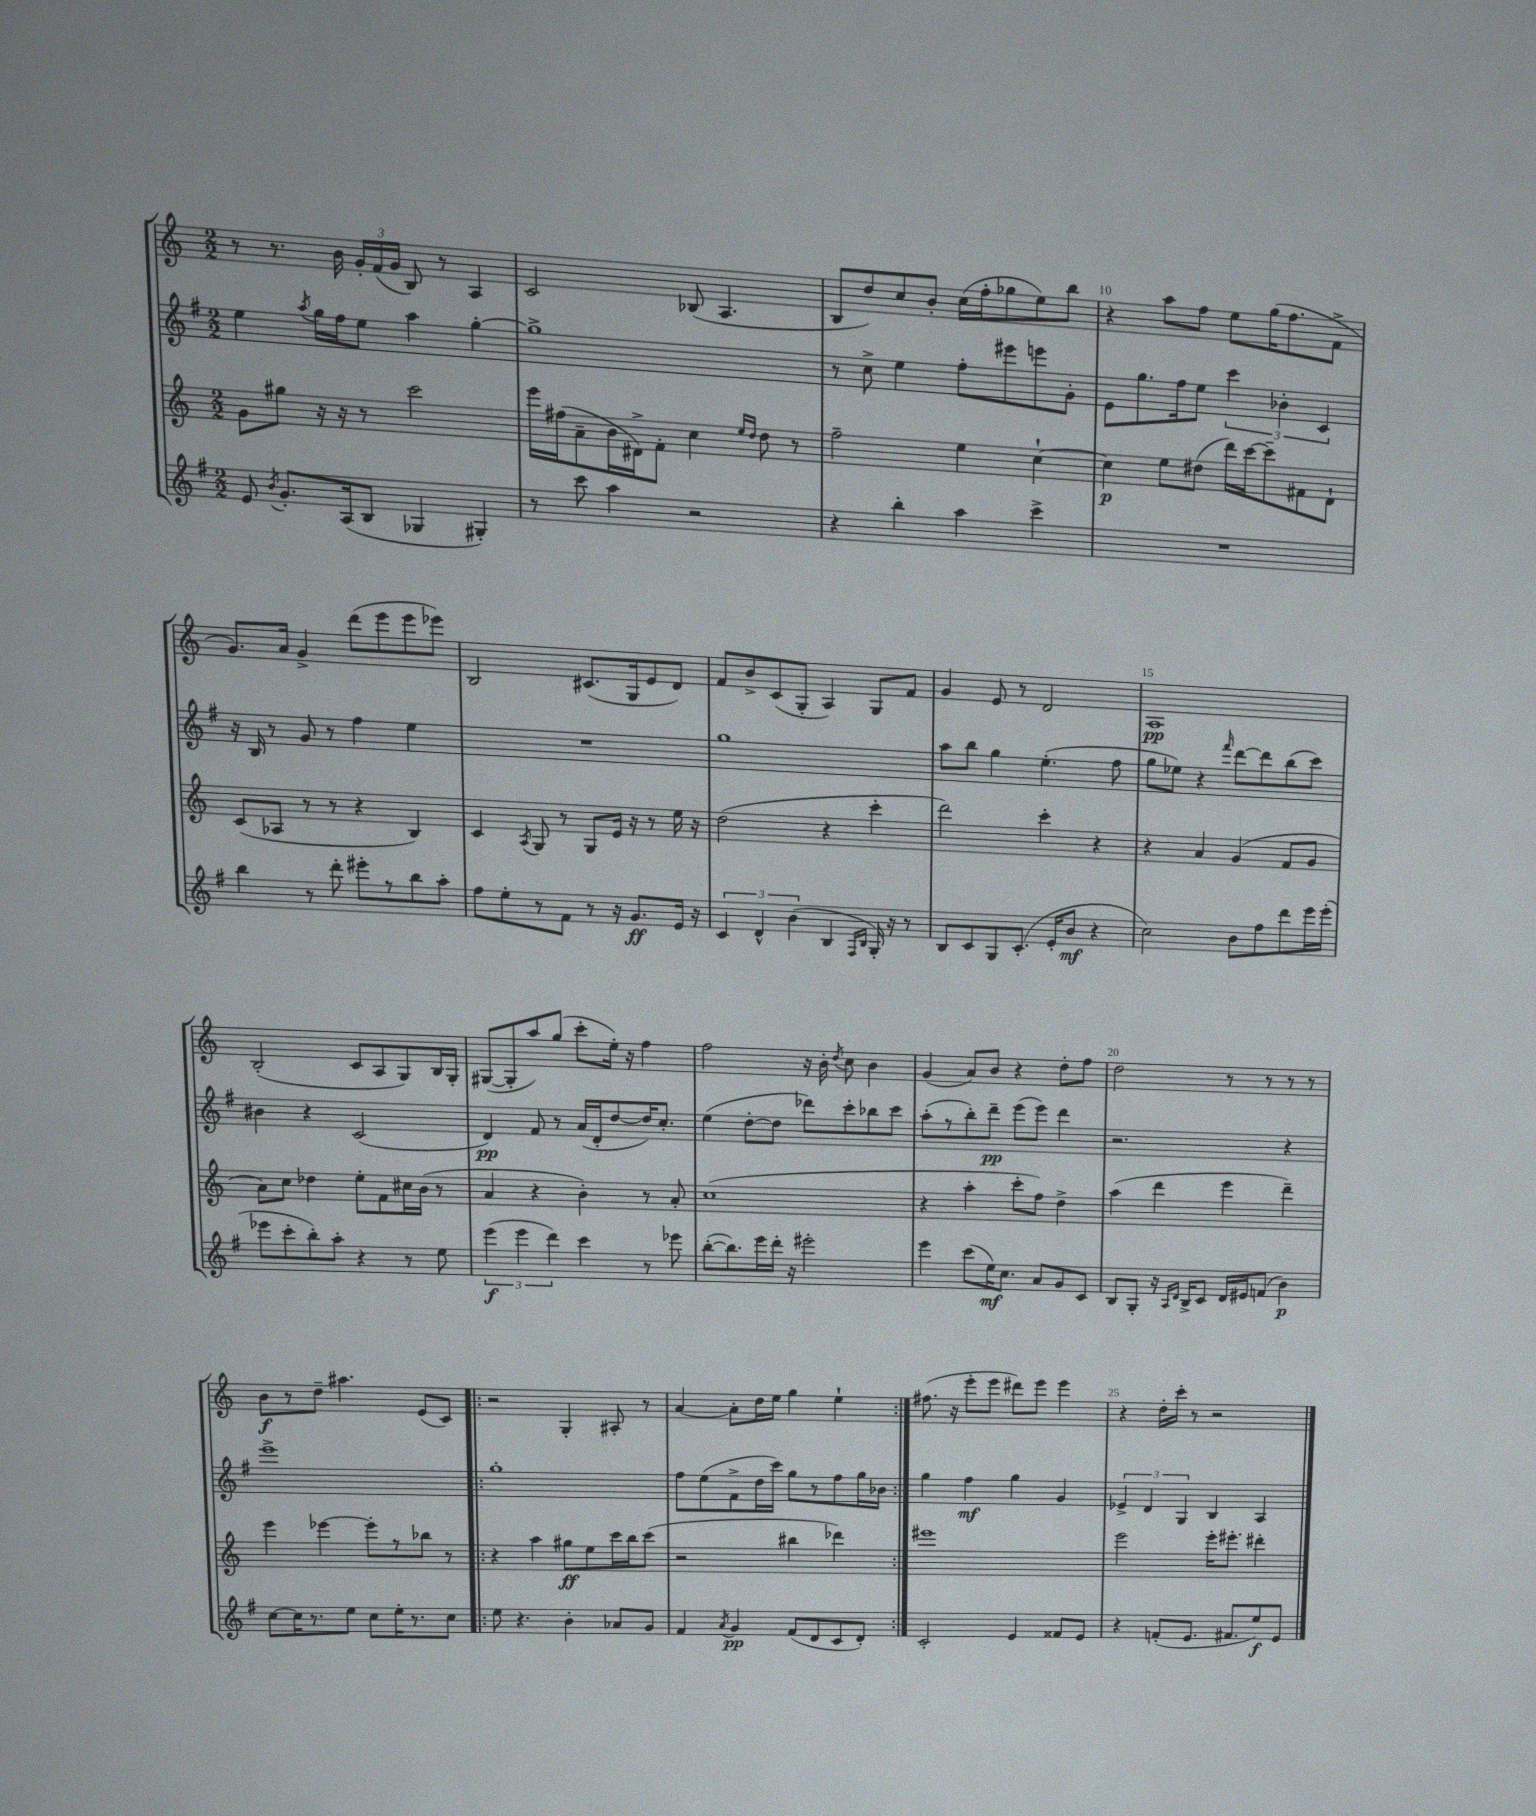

**kern	**kern	**kern	**kern
*staff4	*staff3	*staff2	*staff1
*clefG2	*clefG2	*clefG2	*clefG2
*k[f#]	*k[]	*k[f#]	*k[]
*M2/2	*M2/2	*M2/2	*M2/2
8e	8g	4ee	8r
8qb	.	.	.
8.g'	8gg#	.	8.r
.	.	8qaa	.
.	16r	16gg	.
(16A	16r	16ff#	16b
8B	8r	8ee	24g'
.	.	.	(24f
.	.	.	24g
4G-	2ccc	4aa	8B)
.	.	.	8r
4G#')	.	[4gg'	4A
=	=	=	=
8r	16eee	1gg^]	2c
.	(16ff#	.	.
8ccc	8a~	.	.
4aa	16b	.	.
.	16d#^)	.	.
.	8f'	.	.
2r	4cc	.	(8B-
.	.	.	4.A
.	16qqee	.	.
.	16qqdd	.	.
.	8dd	.	.
.	8r	.	.
=	=	=	=
4r	2ff~	8r	8B
.	.	8cc^	8dd)
4bb'	.	4ee	8cc
.	.	.	8b'
4aa	4ee	8ff#'	(16cc
.	.	.	16ff'
.	.	8eee#	8gg-
4ccc^	[4cc`	8eee	8ee)
.	.	8g'	8bb
=	=	=	=
1r	4cc]	8e	4r
.	.	8.gg	.
.	8ee	.	8aa
.	.	16ff#	.
.	(8dd#	8ee	8ff
.	16ddd)	6ccc	8ee
.	[16ccc	.	.
.	8ccc~]	.	(16gg
.	.	6b-'	.
.	.	.	8.ff
.	8f#	.	.
.	.	6c	.
.	8d`	.	8f^
=	=	=	=
4bb	(8c	16r	8.g)
.	.	16B	.
.	8A-	8r	.
.	.	.	16a
8r	8r	8g	4g^
8ddd'	8r	8r	.
8eee#'	4r	4ff#	(8ddd
8r	.	.	8eee
8bb	4B)	4ee	8eee
8aa'	.	.	8eee-)
=	=	=	=
8ff#	4c	1r	2B
8ee'	.	.	.
.	8qA	.	.
8r	8G	.	.
8f#	8r	.	.
8r	8G	.	(8.c#
16r	16e	.	.
8.g	16r	.	16G
.	8r	.	8e
16e	16ee	.	8d)
16r	16r	.	.
=	=	=	=
6c	(2dd	1gg	8f
.	.	.	8b^
6d^^	.	.	.
.	.	.	(8c
(6b	.	.	.
.	.	.	8G'
4B	4r	.	4A)
16qqF#	.	.	.
16qqB	.	.	.
16G')	4ccc'	.	8G
16r	.	.	.
8r	.	.	8f
=	=	=	=
8B	2ddd)	8aa	4g
8c	.	8bb	.
8G	.	4gg	8e
(8.c'	.	.	8r
.	4ccc'	(4.ee'	2d
16e'	.	.	.
8b	.	.	.
4r	4r	.	.
.	.	8ff#	.
=	=	=	=
2cc)	4r	8gg	1A
.	.	8ee-)	.
.	4a	4r	.
.	.	16qqfff#	.
8b	(4g	[8ddd	.
8ff#	.	8ddd]	.
8ddd	8f	(8bb	.
16eee	8g	8ccc)	.
(16eee'	.	.	.
=	=	=	=
8eee-	8a)	4b#	(2B'
8ccc'	8cc	.	.
8bb')	4dd-	4r	.
8aa'	.	.	.
4r	8ee'	(2c	8c
.	8f	.	8A
8r	16cc#	.	8G)
.	(16b	.	.
8ee	8r	.	16B
.	.	.	16G'
=	=	=	=
(6eee	4a	4d)	([8G#
.	.	.	8G#']
6eee	.	.	.
.	4r	8f#	8aa)
6ddd)	.	.	.
.	.	8r	(8gg
4ccc	4b')	(16a	8ccc'
.	.	16d'	.
.	.	[8dd	16ee')
.	.	.	16r
8r	8r	16dd])	4ff
.	.	8.cc'	.
8eee-	8a'	.	.
=	=	=	=
([8bb'	(1cc	(4ee	2ff
8.bb])	.	.	.
.	.	[8dd'	.
16eee	.	.	.
16ddd'	.	8dd]	.
16r	.	.	.
2eee#'	.	8ddd-)	16r
.	.	.	16b'
.	.	.	8qdd
.	.	8ccc'	8cc
.	.	8bb-	4b
.	.	8ccc	.
=	=	=	=
4eee	4r	(8aa'	(4g
.	.	8r	.
(8ccc	4aa'	8bb')	8a)
16ee)	.	8ddd~	8b
8.cc	.	.	.
.	8ccc'	(8eee	4r
8a	8ff)	8eee)	.
8g	4dd^	4ddd	8dd'
8c	.	.	8ff
=	=	=	=
8B	(4aa	2.r	2dd
8G'	.	.	.
16r	4ddd	.	.
16qqA	.	.	.
16qqd	.	.	.
16B^	.	.	.
8c	.	.	.
16d	4eee	.	8r
16e#	.	.	.
(8f	.	.	8r
4b)	4ddd~)	4r	8r
.	.	.	8r
=	=	=	=
[8cc	4eee	1eee^	8b
16cc]	.	.	8r
8.r	.	.	.
.	[4eee-	.	8dd~
8ee	.	.	4.aa#
8cc	8eee-']	.	.
16ee'	8r	.	.
8.r	.	.	.
.	8bb-	.	(8e
8cc	8r	.	8c)
=!|:	=!|:	=!|:	=!|:
8ee	4r	1gg'	2r
4.r	.	.	.
.	4aa	.	.
4b'	8gg#	.	4G'
.	8ee	.	.
8a-	16ccc	.	8A#'
.	16bb	.	.
8g	(8ccc	.	8r
=	=	=	=
4f#	2r	8ff#	[4a
.	.	(8ee	.
8qa	.	.	.
4g	.	8f#^	8a']
.	.	16dd	16dd
.	.	16ccc)	16ee
(8f#	4bb#	8gg	4gg
8d	.	8r	.
8c	4ddd-)	8ff#	4ee`
8d')	.	16gg	.
.	.	16b-	.
=:|!	=:|!	=:|!	=:|!
2c'	1eee#	4gg	(8.ff#
.	.	.	16r
.	.	4ff#	8eee'
.	.	.	8eee
4e	.	4gg	8ddd#)
.	.	.	8eee
8f##	.	4g	4eee
8e	.	.	.
=	=	=	=
4r	2eee	6e-^	4r
.	.	6d	.
(8f'	.	.	16dd'
.	.	.	16ccc'
.	.	6G	.
8.e	.	.	8r
.	16eee'	4B	2r
8.f#	8.eee#'	.	.
8ee)	4ddd#'	4A	.
8e	.	.	.
==	==	==	==
*-	*-	*-	*-
